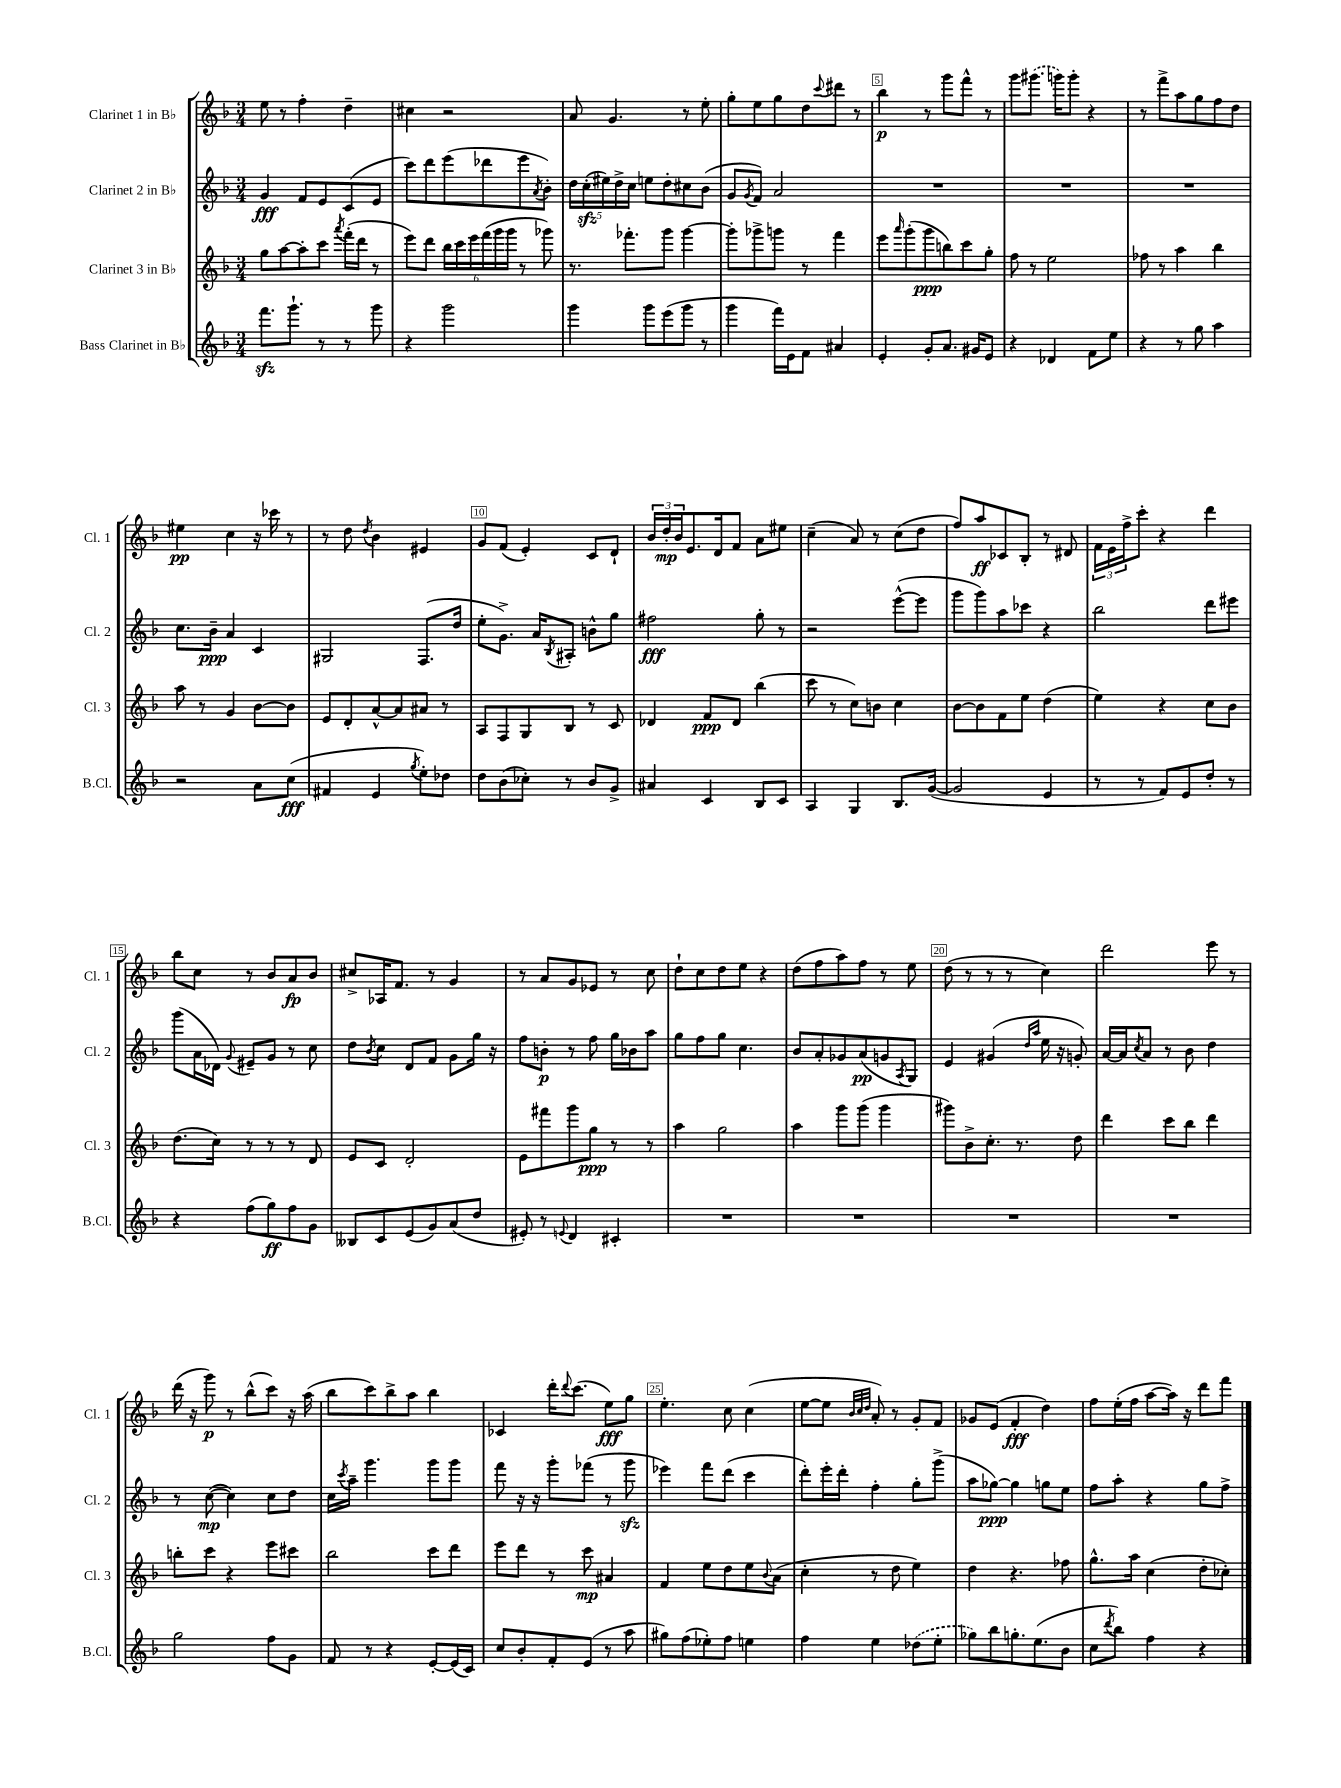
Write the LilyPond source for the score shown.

<<
\new StaffGroup <<
\new Staff = "s0" \with { instrumentName = "Clarinet 1 in Bb" shortInstrumentName = "Cl. 1" } {
    \clef treble \key f \major \numericTimeSignature \time 3/4
    e''8 r8 f''4-. d''4-- |
    cis''4 r2 |
    a'8 g'4. r8 e''8-. |
    g''8-. e''8 g''8 d''8 \appoggiatura { c'''8 } dis'''8 r8 |
    bes''4\p r8 g'''8 f'''8-^ r8 |
    g'''8 \once \slurDashed gis'''8.( g'''16) g'''8-. r4 |
    r8 f'''8-> a''8 g''8 f''8 d''8 |
    eis''4\pp c''4 r16 ces'''16 r8 |
    r8 d''8 \acciaccatura { d''8 } bes'4 eis'4 |
    g'8 f'8( e'4-.) c'8 d'8-! |
    \tuplet 3/2 { bes'16 d''16-.\mp bes'16 } e'8. d'16 f'8 a'8 eis''8 |
    c''4--( a'8) r8 c''8( d''8 |
    f''8) a''8\ff ces'8 bes8-. r8 dis'8 |
    \tuplet 3/2 { f'16 e'16 f''16-> } c'''8-. r4 d'''4 |
    bes''8 c''8 r8 bes'8 a'8\fp bes'8 |
    cis''8-> aes16 f'8. r8 g'4 |
    r8 a'8 g'8 ees'8 r8 c''8 |
    d''8-! c''8 d''8 e''8 r4 |
    d''8( f''8 a''8) f''8 r8 e''8 |
    d''8( r8 r8 r8 c''4) |
    d'''2 e'''8 r8 |
    d'''16( r16 g'''8\p) r8 bes''8-^( c'''8) r16 a''16( |
    bes''8 c'''8) bes''8-> a''8 bes''4 |
    ces'4 d'''16-. \appoggiatura { d'''8 } c'''8.( e''8\fff) g''8 |
    e''4.-. c''8 c''4( |
    e''8~ e''8 \grace { bes'32 c''32 d''32 } a'8-.) r8 g'8-. f'8 |
    ges'8 e'8( f'4-.\fff d''4) |
    f''8 e''16-.( f''16 a''8~ a''16) r16 d'''8 f'''8 \bar "|." |
}
\new Staff = "s1" \with { instrumentName = "Clarinet 2 in Bb" shortInstrumentName = "Cl. 2" } {
    \clef treble \key f \major \numericTimeSignature \time 3/4
    g'4\fff f'8 e'8 c'8( e'8 |
    c'''8) d'''8 e'''8( des'''8 e'''8 \acciaccatura { a'8 } bes'8-.) |
    \tuplet 5/4 { d''16 c''16-.\sfz( eis''16) d''16-> c''16 } e''8 d''8-. cis''8 bes'8( |
    g'8 \acciaccatura { g'8 } f'8) a'2 |
    R2. |
    R2. |
    R2. |
    c''8. bes'16--\ppp a'4 c'4 |
    gis2 f8.( d''16 |
    e''8-. g'8.->) a'16 \acciaccatura { bes8 } ais8-. b'8-^ g''8 |
    fis''2\fff g''8-. r8 |
    r2 e'''8~-^( e'''8 |
    g'''8 g'''8) a''8 ces'''8 r4 |
    bes''2 d'''8 eis'''8 |
    g'''8( a'16 des'16) \appoggiatura { g'8 } eis'8-- g'8 r8 c''8 |
    d''8 \acciaccatura { bes'8 } c''8 d'8 f'8 g'8 g''16 r16 |
    f''8 b'8-.\p r8 f''8 g''16 bes'16 a''8 |
    g''8 f''8 g''8 c''4. |
    bes'8 a'8-. ges'8 a'8\pp( g'8 \acciaccatura { a8 } g8) |
    e'4 gis'4( \grace { d''16 a''16 } e''16 r16 g'8-.) |
    a'16~ a'16 \acciaccatura { c''8 } a'8 r8 bes'8 d''4 |
    r8 c''8~\mp( c''4) c''8 d''8 |
    c''16 \acciaccatura { c'''8 } a''16-- g'''4. g'''8 g'''8 |
    f'''8 r16 r16 g'''8-. fes'''8( r8 g'''8\sfz |
    ees'''4) f'''8 d'''8( c'''4 |
    d'''8-.) e'''16-. d'''16-. f''4-. g''8-. g'''8->( |
    a''8 ges''8~\ppp) ges''4 g''8 e''8 |
    f''8 a''8-. r4 g''8 f''8-> \bar "|." |
}
\new Staff = "s2" \with { instrumentName = "Clarinet 3 in Bb" shortInstrumentName = "Cl. 3" } {
    \clef treble \key f \major \numericTimeSignature \time 3/4
    g''8 a''8~ a''8-. c'''8 \acciaccatura { a'''8 } f'''16-.( d'''16 r8 |
    e'''8) d'''8 \tuplet 6/4 { bes''16 c'''16 e'''16 f'''16( g'''16 g'''16 } r8 ges'''8) |
    r8. fes'''8.-. g'''8 g'''4~ |
    g'''8-. ges'''8-> g'''8 r8 f'''4 |
    e'''8 \grace { a'''16 } g'''8-.( g'''8\ppp b''8) c'''8 g''8-. |
    f''8 r8 e''2 |
    fes''8 r8 a''4 bes''4 |
    a''8 r8 g'4 bes'8~ bes'8 |
    e'8 d'8-. a'8~-^ a'8 ais'8 r8 |
    a8 f8 g8 bes8 r8 c'8 |
    des'4 f'8\ppp des'8 bes''4( |
    c'''8 r8 c''8) b'8 c''4 |
    bes'8~ bes'8 f'8 e''8 d''4( |
    e''4) r4 c''8 bes'8 |
    d''8.( c''16) r8 r8 r8 d'8 |
    e'8 c'8 d'2-. |
    e'8 fis'''8 g'''8 g''8\ppp r8 r8 |
    a''4 g''2 |
    a''4 g'''8 g'''8( g'''4 |
    gis'''8) bes'8-> c''8.-. r8. d''8 |
    d'''4 c'''8 bes''8 d'''4 |
    b''8-. c'''8 r4 e'''8 cis'''8 |
    bes''2 c'''8 d'''8 |
    e'''8 d'''8 r8 c'''8\mp ais'4 |
    f'4 e''8 d''8 e''8 \appoggiatura { bes'8 } a'8( |
    c''4-. r8 d''8 e''4) |
    d''4 r4. fes''8 |
    g''8.-^ a''16 c''4( d''8-. ces''8-.) \bar "|." |
}
\new Staff = "s3" \with { instrumentName = "Bass Clarinet in Bb" shortInstrumentName = "B.Cl." } {
    \clef treble \key f \major \numericTimeSignature \time 3/4
    f'''8.\sfz g'''8.-! r8 r8 g'''8 |
    r4 g'''2 |
    g'''4 g'''8 e'''8( g'''8 r8 |
    g'''4 f'''16) e'16 f'8 ais'4 |
    e'4-. g'8-. a'8. gis'16 e'8 |
    r4 des'4 f'8 e''8 |
    r4 r8 g''8 a''4 |
    r2 a'8 c''8\fff( |
    fis'4 e'4 \acciaccatura { g''8 } e''8-.) des''8 |
    d''8 bes'8( ces''8-.) r8 bes'8 g'8-> |
    ais'4 c'4 bes8 c'8 |
    a4 g4 bes8. g'16~( |
    g'2 e'4 |
    r8 r8 f'8) e'8 d''8-. r8 |
    r4 f''8( g''8\ff) f''8 g'8 |
    beses8 c'8 e'8( g'8) a'8( d''8 |
    eis'8-.) r8 \appoggiatura { e'8 } d'4 cis'4-. |
    R2. |
    R2. |
    R2. |
    R2. |
    g''2 f''8 g'8 |
    f'8 r8 r4 e'8~-. e'16( c'16) |
    c''8 bes'8-. f'8-. e'8( r8 a''8 |
    gis''8) f''8( ees''8-.) f''8 e''4 |
    f''4 e''4 \once \slurDashed des''8( e''8-. |
    ges''8) bes''8 g''8.-. e''8.( bes'8 |
    c''8 \acciaccatura { d'''8 } bes''8) f''4 r4 \bar "|." |
}
>>
>>
\layout { \context { \Score \override BarNumber.break-visibility = ##(#f #t #t) barNumberVisibility = #(every-nth-bar-number-visible 5) \override BarNumber.stencil = #(make-stencil-boxer 0.1 0.3 ly:text-interface::print) } }
